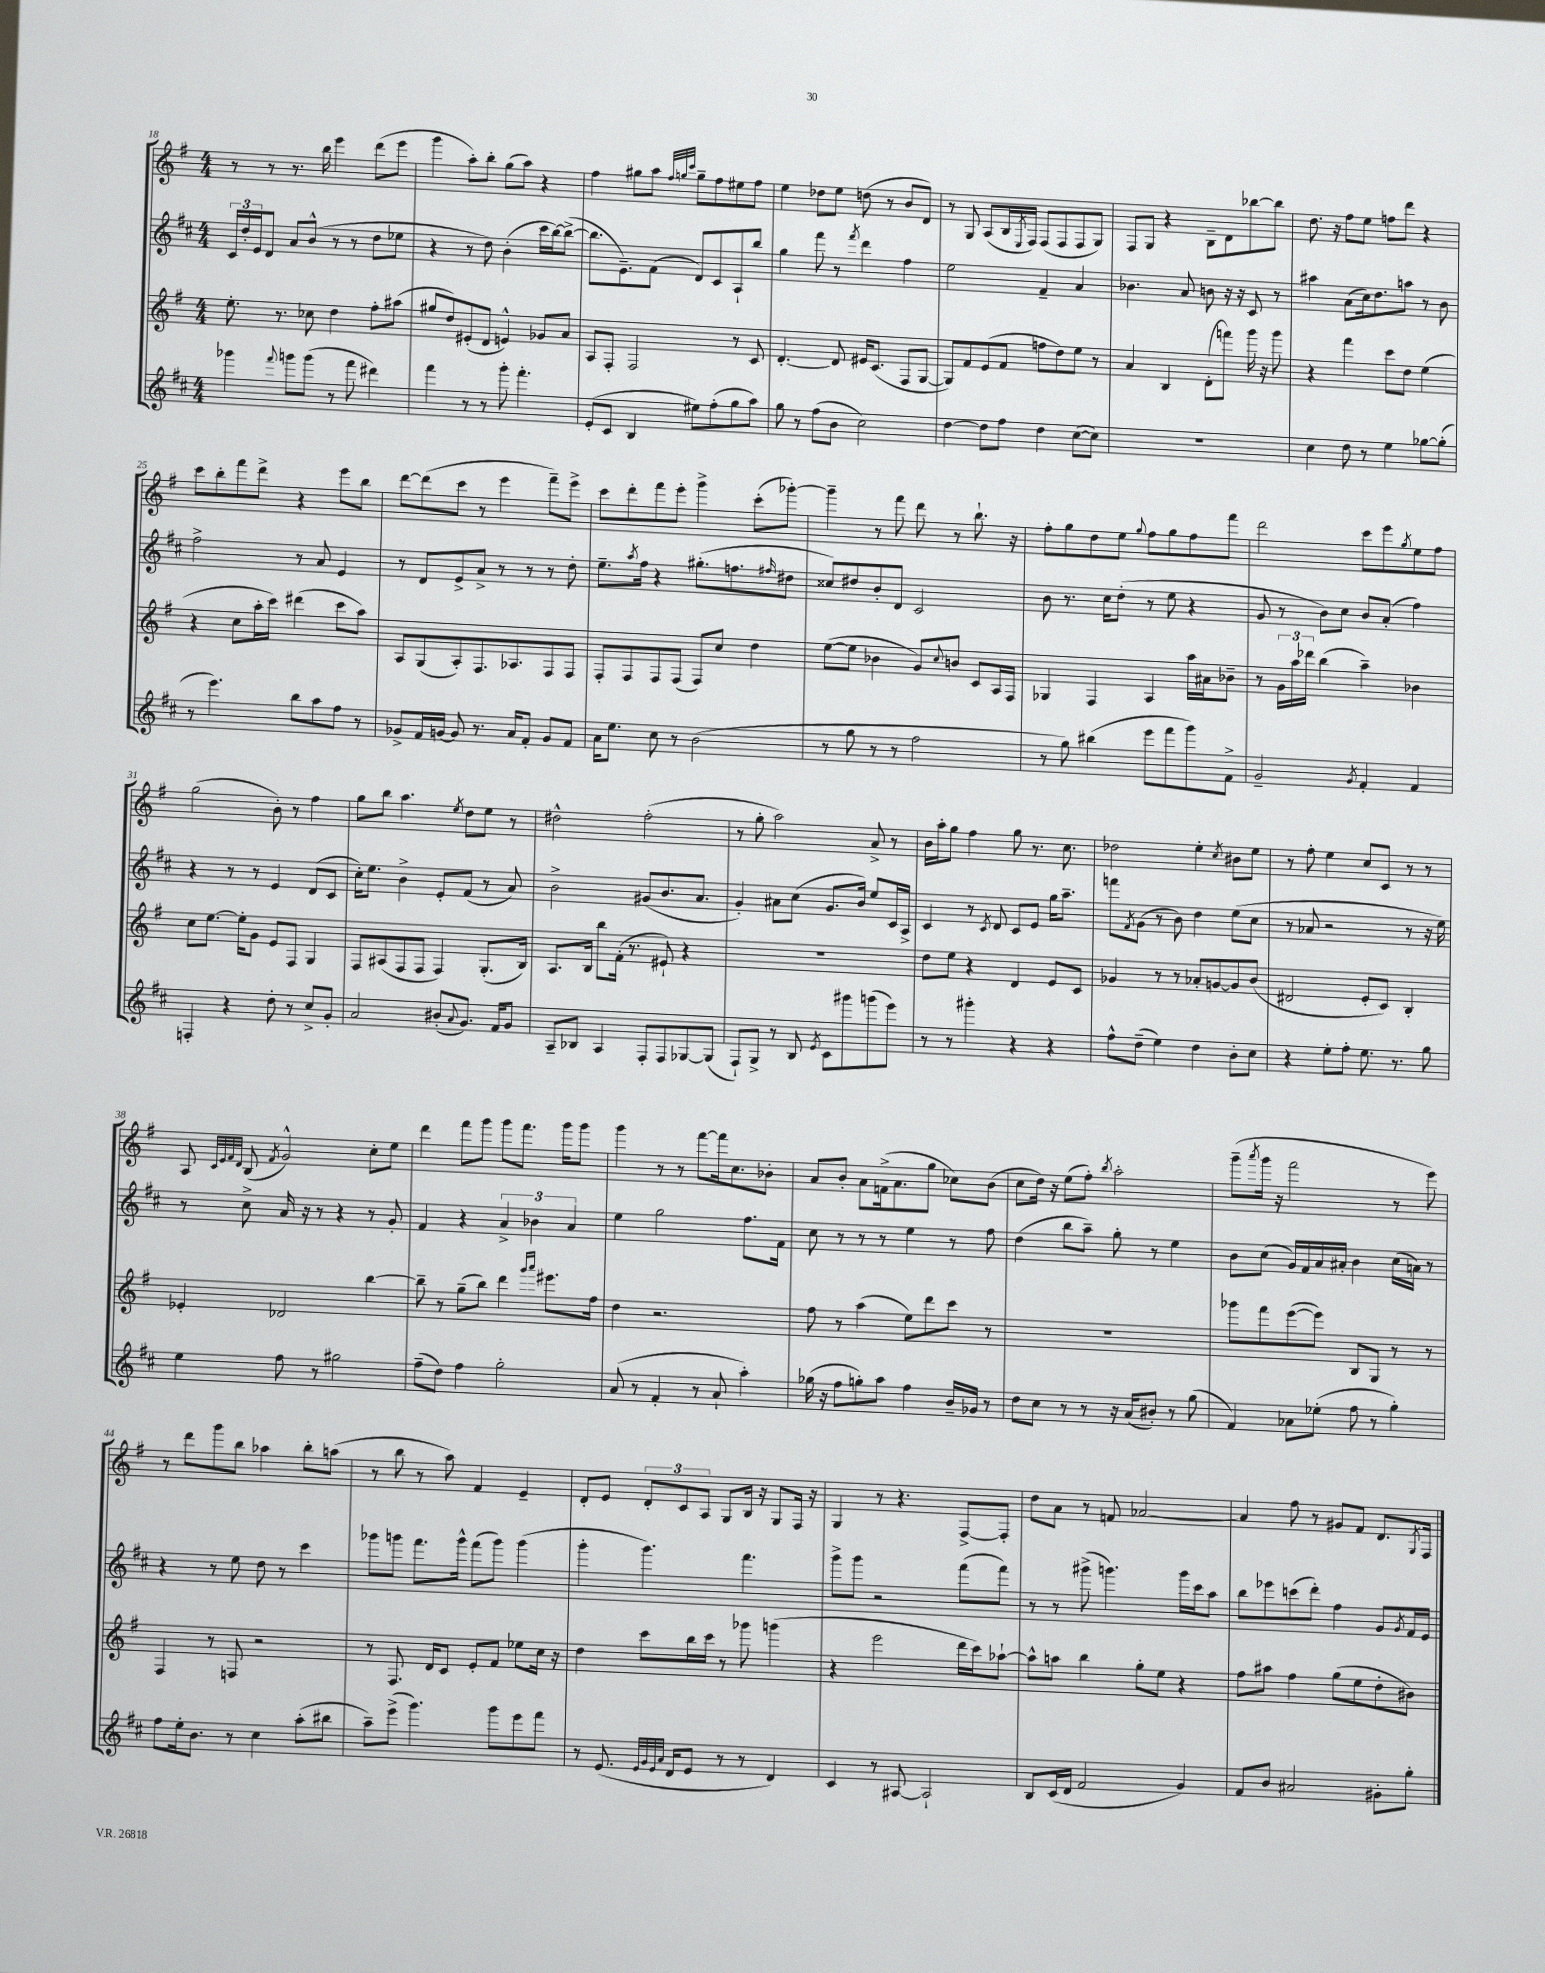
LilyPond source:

<<
\new StaffGroup <<
\new Staff = "s0" {
    \clef treble \key g \major \numericTimeSignature \time 4/4
    r8 r8 r8. b''16 e'''4 d'''8( e'''8 |
    g'''4 a''8-.) b''8-. g''8( a''8) r4 |
    fis''4 gis''8 a''8 \grace { fis''32 g''32 c'''32 } g''8-- fis''8 eis''8 fis''8 |
    e''4 des''8 e''8 d''8( r8 b'8 d'8) |
    r8 g8 a8( b16 \acciaccatura { e8 } fis16) fis8( fis8 fis8 g8) |
    fis8 g8 r4 b8-- d'8 bes''8~ bes''8 |
    d''8. r16 fis''8 e''8 f''8 d'''8 r4 |
    c'''8 b''8-. fis'''8 d'''8-> r4 e'''8 b''8 |
    d'''8~ d'''8( c'''8 r8 e'''4 fis'''8--) e'''8-> |
    c'''8 d'''8-. fis'''8 e'''8-. g'''4-> c'''8-.( ges'''8~-.) |
    ges'''4-- r8 fis'''8 d'''8 r8 b''8.-! r16 |
    fis''8-. g''8 d''8 e''8 \appoggiatura { g''8 } fis''8 g''8 fis''8 fis'''8 |
    d'''2 c'''8 e'''8 \acciaccatura { g''8 } e''8 fis''8 |
    g''2( b'8-.) r8 fis''4 |
    g''8 b''8 a''4. \acciaccatura { e''8 } d''8 e''8 r8 |
    dis''2-^ fis''2-.( |
    r8 g''8-. a''2) a'8-> r8 |
    b'16 a''16-. g''8 fis''4 g''8 r8. c''8. |
    des''2 e''4-. \acciaccatura { c''8 } bis'8 e''8 |
    r8 fis''8-. e''4 c''8 c'8 r8 r8 |
    a8 \grace { c'32 e'32 fis'32 d'32 } b8( \acciaccatura { fis'8 } g'2-^) c''8-. e''8 |
    d'''4 fis'''8 g'''8 g'''8 fis'''8. g'''16 g'''8 |
    g'''4 r8 r8 fis'''8~ fis'''16 c''8. bes'8-. |
    a'8 b'8-. a'8 f'16->( a'8. g''8 ces''8) b'8( |
    c''8 d''16) r16 e''8( fis''8-.) \acciaccatura { b''8 } a''2-. |
    g'''8--( \acciaccatura { a'''8 } g'''16 r16 fis'''2 r8 e'''8) |
    r8 d'''8 g'''8 b''8 aes''4 b''8-. a''8( |
    r8 b''8 r8 a''8) fis'4 e'4-- |
    d'8-. e'8 \tuplet 3/2 { d'8-. c'8 a8 } g8 b16 r16 g8 fis16 r16 |
    g4 r8 r4. fis8~-> fis8-. |
    d''8 a'8 r8 f'8 aes'2~ |
    aes'4 fis''8 r8 gis'8 fis'8 d'8. \acciaccatura { g8 } fis16 \bar "|." |
}
\new Staff = "s1" {
    \clef treble \key d \major \numericTimeSignature \time 4/4
    \tuplet 3/2 { cis'16 d''16-. e'16 } d'8 a'8 b'8-^( r8 r8 d''8 ees''8 |
    r4 r8 d''8) b'4-.( cis'''16 b''16~) b''8~->( |
    b''8. e'8.--) fis'8( d'8) cis'8 a8-! b''8 |
    g''4 fis'''8 r8 \acciaccatura { fis'''8 } d'''4 fis''4 |
    e''2 fis'4-- a'4 |
    bes'4. a'8 b'8 r16 r16 cis'8 r8 |
    ais''4 a'8( cis''16) d''8. a''8 r8 b'8 |
    fis''2-> r8 a'8 e'4 |
    r8 d'8 e'8-> a'8-> r8 r8 r8 d''8-. |
    e''8.-- \acciaccatura { a''8 } fis''16 r4 gis''8.-.( f''8. \grace { fis''16 } dis''8 |
    cisis''8) dis''8 b'8-. d'8 cis'2 |
    b'8 r8. cis''16 d''8-.( r8 e''8 r4 |
    g'8 r8 b'8) cis''8 b'8 a'8-.( fis''4) |
    r4 r8 r8 e'4 d'8( cis'8 |
    cis''16-.) e''8. b'4-> e'8-. fis'8( r8 a'8) |
    b'2-> gis'8( b'8. a'8. |
    g'4-.) ais'8 cis''8( g'8. b'16) e''8 cis'16 a16-> |
    cis'4 r8 \acciaccatura { cis'8 } d'8 cis'8 e'8 g''16 a''8.-- |
    f'''8 \acciaccatura { fis'8 } g'8( r8 b'8) d''4 e''8( cis''8 |
    r8 aes'8 r2 r8 r16 e''16) |
    r8 cis''8-> a'16 r16 r8 r4 r8 g'8-. |
    fis'4 r4 \tuplet 3/2 { a'4-> bes'4 a'4 } |
    e''4 g''2 fis''8. fis'16 |
    cis''8 r8 r8 r8 e''4 r8 fis''8 |
    d''4( b''8 a''8--) g''8-. r8 e''4 |
    b'8 cis''8( g'16) fis'16 a'16 ais'16-. b'4 cis''16( a'16) r8 |
    r4 r8 e''8 d''8 r8 cis'''4 |
    ges'''8 g'''8 fis'''8. g'''16-^ fis'''8( g'''8) g'''4( |
    g'''4-. g'''4.) fis'''4. |
    g'''8-> g'''8 r2 fis'''8( fis'''8) |
    r8 r8 gis'''8->( g'''4.) g'''16 cis'''16 a''8 |
    b''8 ees'''8 c'''8( d'''8-.) fis''4 g'8 \acciaccatura { g'8 } fis'16 e'16 \bar "|." |
}
\new Staff = "s2" {
    \clef treble \key g \major \numericTimeSignature \time 4/4
    e''8.-. r8. ces''8 d''4 fis''8-. ais''8( |
    gis''8 d''8) eis'8-.( d'8 e'4-^) ges'8 a'8 |
    a8 fis8-. fis2 r8 c'8 |
    d'4.~-. d'8 eis'16 c'8.( fis8 g8~ |
    g8) fis'8 e'8( fis'8 f''8 d''8) e''8 r8 |
    a'4 b4 d'8-.( f'''8) g'''16 r16 g'''8 |
    r4 fis'''4 c'''8 d''8 e''4( |
    r4 c''8 a''16-. c'''16) dis'''4( c'''8 a''8) |
    a8 g8( a8-.) fis8. aes8. fis8 fis8 |
    fis8-. fis8 fis8 fis8( fis8) c''8 d''4 |
    e''8~( e''8 bes'4 g'8) \appoggiatura { c''8 } b'8 c'8 a16 fis16 |
    ges4 fis4 a4 a''16 ais'16 bes'8-- |
    r8 \tuplet 3/2 { g'16 a''16 des'''16 } b''4( a''4--) bes'4 |
    c''8 e''8.~ e''16-. g'8 e'8 fis8 g4 |
    fis8 ais8( fis8 fis8 fis4) g8.-.( b16) |
    a8. b16 b''8 fis'16-.( r8. eis'8-!) r4 |
    R1 |
    d''8 e''8 r4 d'4 e'8 c'8 |
    ges'4 r8 r8 aes'8-. g'8~ g'8 b'8( |
    dis'2 e'8-. c'8) b4-. |
    ees'4-. des'2 b''4~ |
    b''8-- r8 g''8--( b''8) d'''4 \grace { g'''16 a'''16 } eis'''8. fis''16 |
    d''4 r2. |
    fis''8 r8 a''4( e''8) d'''8 c'''8 r8 |
    R1 |
    ges'''8 fis'''8 e'''8~( e'''8) b8 g8 r8 r8 |
    fis4 r8 f8 r2 |
    r8 fis8. d'16 c'8 e'8-. fis'8 ees''8 c''16 r16 |
    d''4 c'''8 b''16 c'''16 r8 ges'''8 g'''4( |
    r4 e'''2 d'''16 c'''16) aes''8~-! |
    aes''8-^ a''8 b''4 g''8-. e''8 r4 |
    fis''8 ais''8 fis''4 g''8( e''8 d''8-. bis'8) \bar "|." |
}
\new Staff = "s3" {
    \clef treble \key d \major \numericTimeSignature \time 4/4
    ges'''4 \appoggiatura { fis'''8 } g'''8 g'''8( r8 fis'''8 dis'''4) |
    fis'''4 r8 r8 g'''8-. fis'''4.-. |
    e'8-.( cis'8 b4 eis''8) fis''8-.( g''8 a''8) |
    g''8 r8 fis''8( b'8 cis''2) |
    d''4~ d''8 fis''8 d''4 cis''8~( cis''8) |
    R1 |
    cis''4 d''8 r8 e''4 ges''8~ ges''8-.( |
    r8 e'''4.) b''8 a''8 fis''8 r8 |
    ges'8-> fis'16 g'16~ g'8 r8. a'16 fis'8-. g'8 fis'8 |
    a'16 e''8. cis''8 r8 b'2( |
    r8 g''8 r8 r8 fis''2 |
    r8 g''8) bis''4( e'''8 fis'''8 g'''8) fis'8-> |
    g'2-- \acciaccatura { g'8 } fis'4-. fis'4 |
    f4-. r4 d''8-. r8 cis''8-> g'8-. |
    a'2 bis'8-.( \appoggiatura { a'8 } g'8.) fis'16 g'8 |
    a8-- bes8 a4 fis8-. fis8 ges8~ ges8( |
    fis8-!) g8-> r8 b8 \acciaccatura { e'8 } cis'8 gis'''8 g'''8( e'''8) |
    r8 r8 gis'''4-. r4 r4 |
    fis''8-^ d''8--( e''4) d''4 b'8-. cis''8 |
    r4 e''8-. fis''8-. e''8. r8. g''8 |
    e''4 fis''8 r8 gis''2 |
    fis''8--( d''8) fis''4 g''2-. |
    a'8( r8 fis'4-. r8 a'8-! a''4-.) |
    ges''16( r16 fis''8 g''8-.) a''8 fis''4 b'16-- ges'16 r8 |
    d''8 cis''8 r8 r8 r16 a'16( bis'8-.) r8 g''8( |
    fis'4) aes'8 ees''8-.( fis''8 r8 g''4-.) |
    fis''8 e''16-. b'8. r8 cis''4 a''8-.( bis''8 |
    a''8--) e'''8->( g'''4.) g'''8 e'''8 fis'''8 |
    r8 e'8.( \grace { e'32 g'32 e'32 a'32 } d'16 e'8 r8 r8 d'4) |
    cis'4 r8 ais8~ ais2-! |
    b8 cis'16( d'16 fis'2 g'4) |
    fis'8 b'8 ais'2 gis'8-. g''8-. \bar "|." |
}
>>
>>
\layout { \context { \Score currentBarNumber = #18 } }
